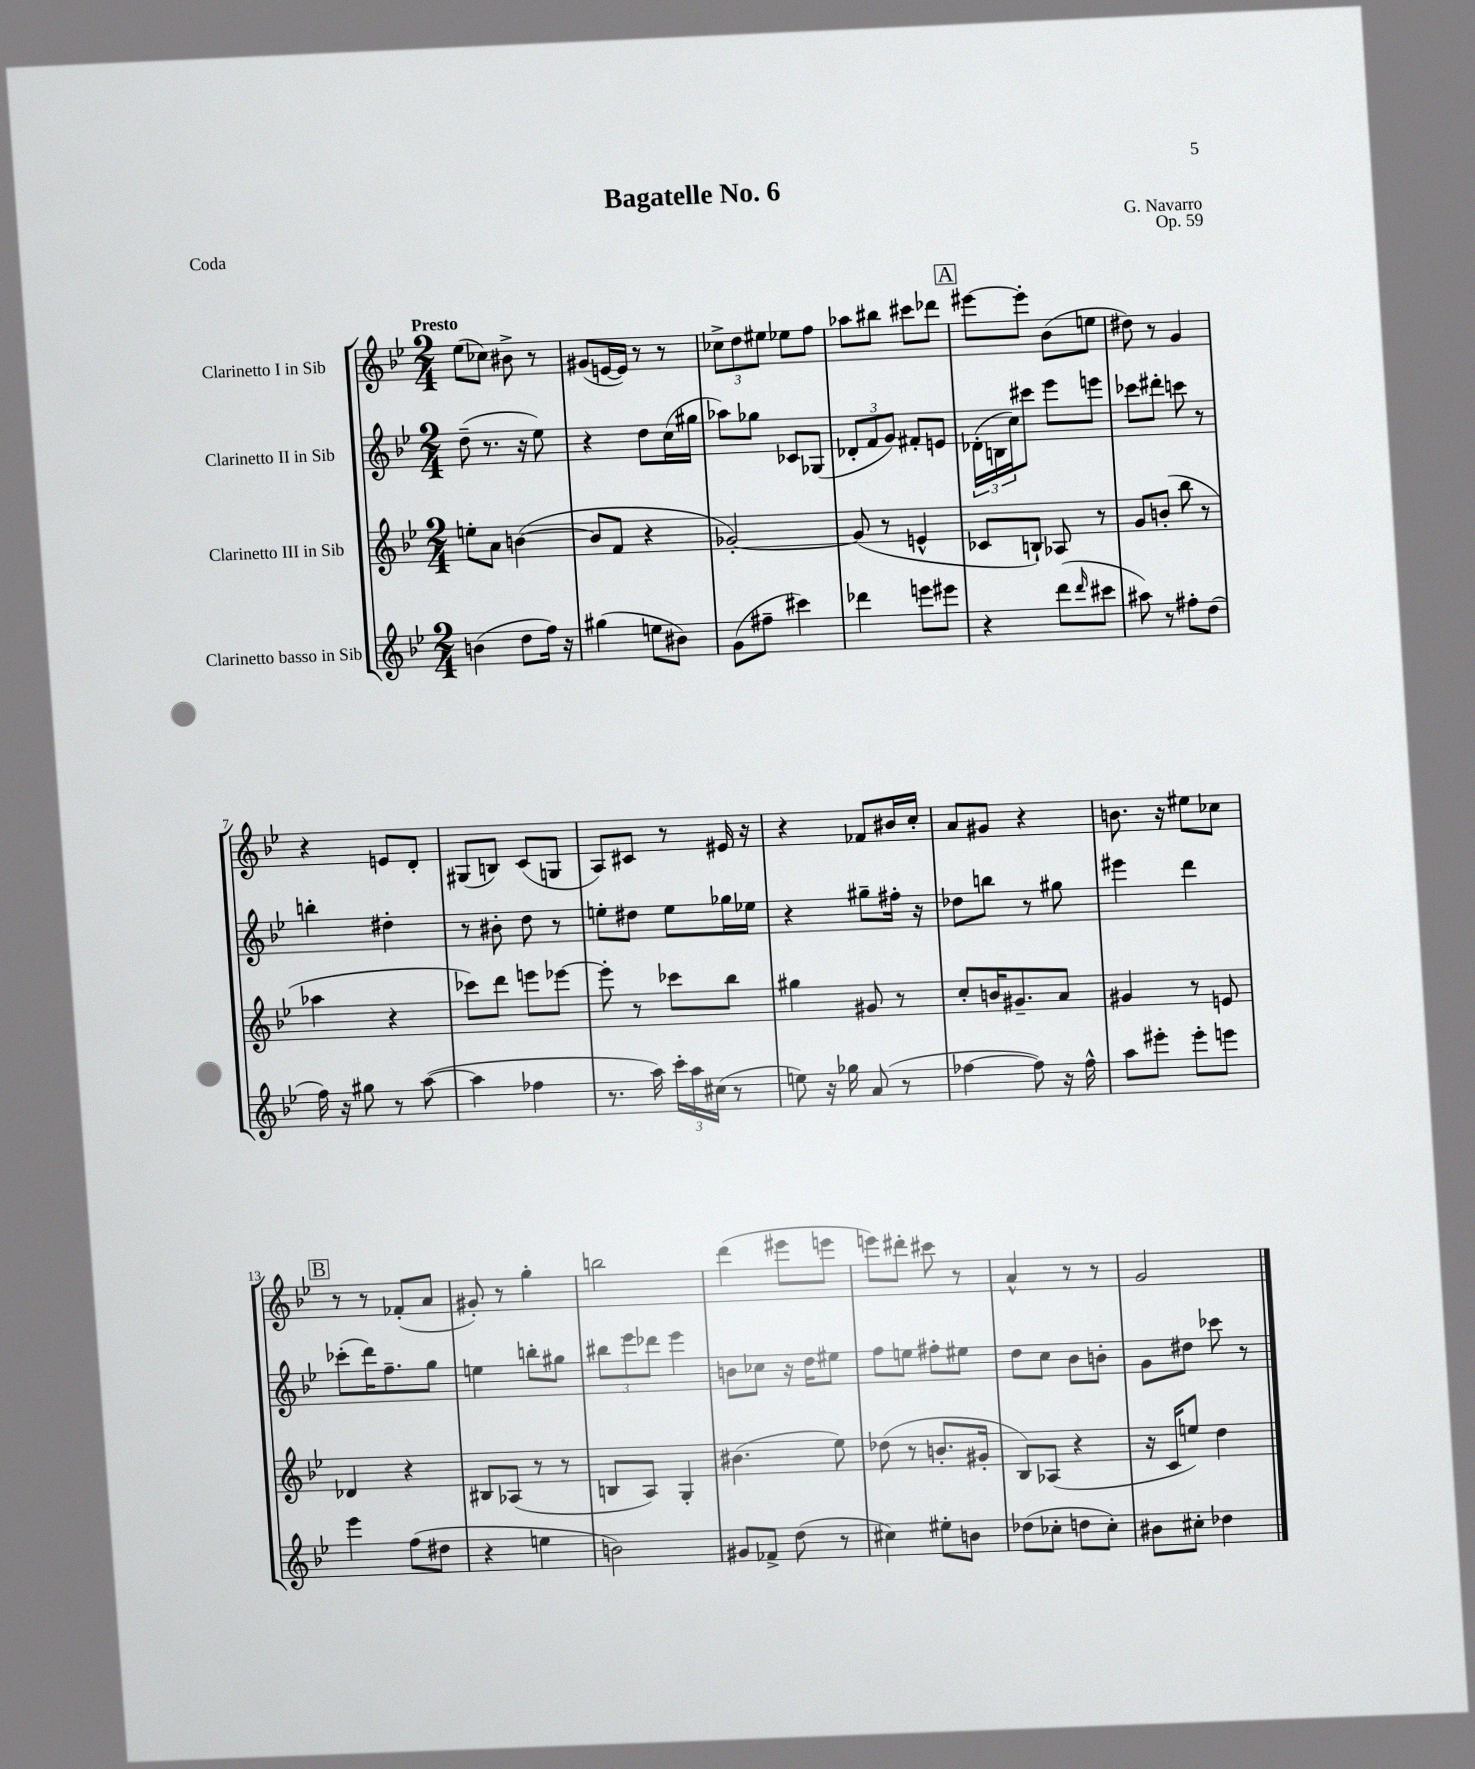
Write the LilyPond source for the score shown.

\header { title = "Bagatelle No. 6" composer = "G. Navarro" opus = "Op. 59" piece = "Coda" }
<<
\new StaffGroup <<
\new Staff = "s0" \with { instrumentName = "Clarinetto I in Sib" } {
    \clef treble \key bes \major \numericTimeSignature \time 2/4 \tempo "Presto"
    ees''8( ces''8) bis'8-> r8 |
    gis'8( e'16~ e'16) r8 r8 |
    \tuplet 3/2 { ces''8-> d''8 eis''8 } ees''8 f''8 |
    aes''8 bis''8 cis'''8 des'''8 |
    \mark \markup { \box "A" } eis'''8~ eis'''8-. bes'8( e''8 |
    dis''8) r8 g'4 |
    r4 e'8 d'8-. |
    gis8( b8) c'8( g8 |
    a8) cis'8 r8 eis'16 r16 |
    r4 fes'8 bis'16 c''16-. |
    a'8 gis'8 r4 |
    b'8. r16 eis''8 ces''8 |
    \mark \markup { \box "B" } r8 r8 fes'8-.( a'8 |
    gis'8-.) r8 g''4-. |
    b''2 |
    d'''4( eis'''8 e'''8 |
    e'''8) dis'''8-. cis'''8 r8 |
    a'4-^ r8 r8 |
    g'2 \bar "|." |
}
\new Staff = "s1" \with { instrumentName = "Clarinetto II in Sib" } {
    \clef treble \key bes \major \numericTimeSignature \time 2/4
    d''8--( r8. r16 ees''8) |
    r4 d''8 c''16( gis''16 |
    aes''8) ges''8 ces'8 ges8( |
    \tuplet 3/2 { des'8-. f'8 g'8) } fis'8-. e'8 |
    \mark \markup { \box "A" } \tuplet 3/2 { des'16-.( b16 c''16) } cis'''8 ees'''8 e'''8 |
    ces'''8 dis'''8-. c'''8 r8 |
    b''4-. dis''4-. |
    r8 bis'8-. d''8 r8 |
    e''8-. dis''8 e''8 ges''16 ees''16 |
    r4 gis''8-- fis''16-. r16 |
    des''8 b''8 r8 gis''8 |
    eis'''4 d'''4 |
    \mark \markup { \box "B" } ces'''8-.( d'''16) f''8.-- g''8 |
    e''4 b''8-. gis''8 |
    \tuplet 3/2 { bis''8 ees'''8 des'''8 } ees'''4 |
    b'8 ces''8 r16 d''16 eis''8 |
    f''8 e''8 fis''8-. eis''8 |
    d''8 c''8 bes'8 b'8-. |
    g'8 dis''8 ces'''8 r8 \bar "|." |
}
\new Staff = "s2" \with { instrumentName = "Clarinetto III in Sib" } {
    \clef treble \key bes \major \numericTimeSignature \time 2/4
    e''8-. a'8 b'4~( |
    b'8 f'8 r4 |
    ges'2~-.) |
    ges'8( r8 e'4-^ |
    \mark \markup { \box "A" } ces'8 b8-!) aes8 r8 |
    g'8 b'8-.( bes''8 r8 |
    aes''4 r4 |
    ces'''8) d'''8 e'''8 ees'''8~ |
    ees'''8-. r8 ces'''8 bes''8 |
    gis''4 gis'8 r8 |
    c''8-. b'16 gis'8.-- a'8 |
    gis'4 r8 e'8 |
    \mark \markup { \box "B" } des'4 r4 |
    bis8 aes8( r8 r8 |
    b8 a8) g4-. |
    bis'4.( ees''8) |
    des''8( r8 b'8.-. gis'16-. |
    bes8) aes8( r4 |
    r16 c'16 e''8) d''4 \bar "|." |
}
\new Staff = "s3" \with { instrumentName = "Clarinetto basso in Sib" } {
    \clef treble \key bes \major \numericTimeSignature \time 2/4
    b'4( d''8 f''16) r16 |
    gis''4( e''8 bis'8) |
    g'8( fis''8-- cis'''4) |
    des'''4 e'''8 eis'''8 |
    \mark \markup { \box "A" } r4 d'''8( \grace { d'''16 } cis'''8 |
    ais''8) r8 fis''8-. d''8( |
    f''16) r16 gis''8 r8 a''8~( |
    a''4 fes''4 |
    r8. a''16) \tuplet 3/2 { c'''16-. a''16 cis''16( } r8 |
    e''8) r16 ges''16 a'8( r8 |
    fes''4~ fes''8) r16 fes''16-^ |
    a''8 eis'''8-. eis'''8-. e'''8 |
    \mark \markup { \box "B" } ees'''4 f''8( dis''8 |
    r4 e''4 |
    b'2) |
    gis'8 fes'8-> d''8( r8 |
    cis''4) eis''8-. b'8 |
    des''8( ces''8-. d''8 ces''8-.) |
    bis'8 cis''8-. des''4 \bar "|." |
}
>>
>>
